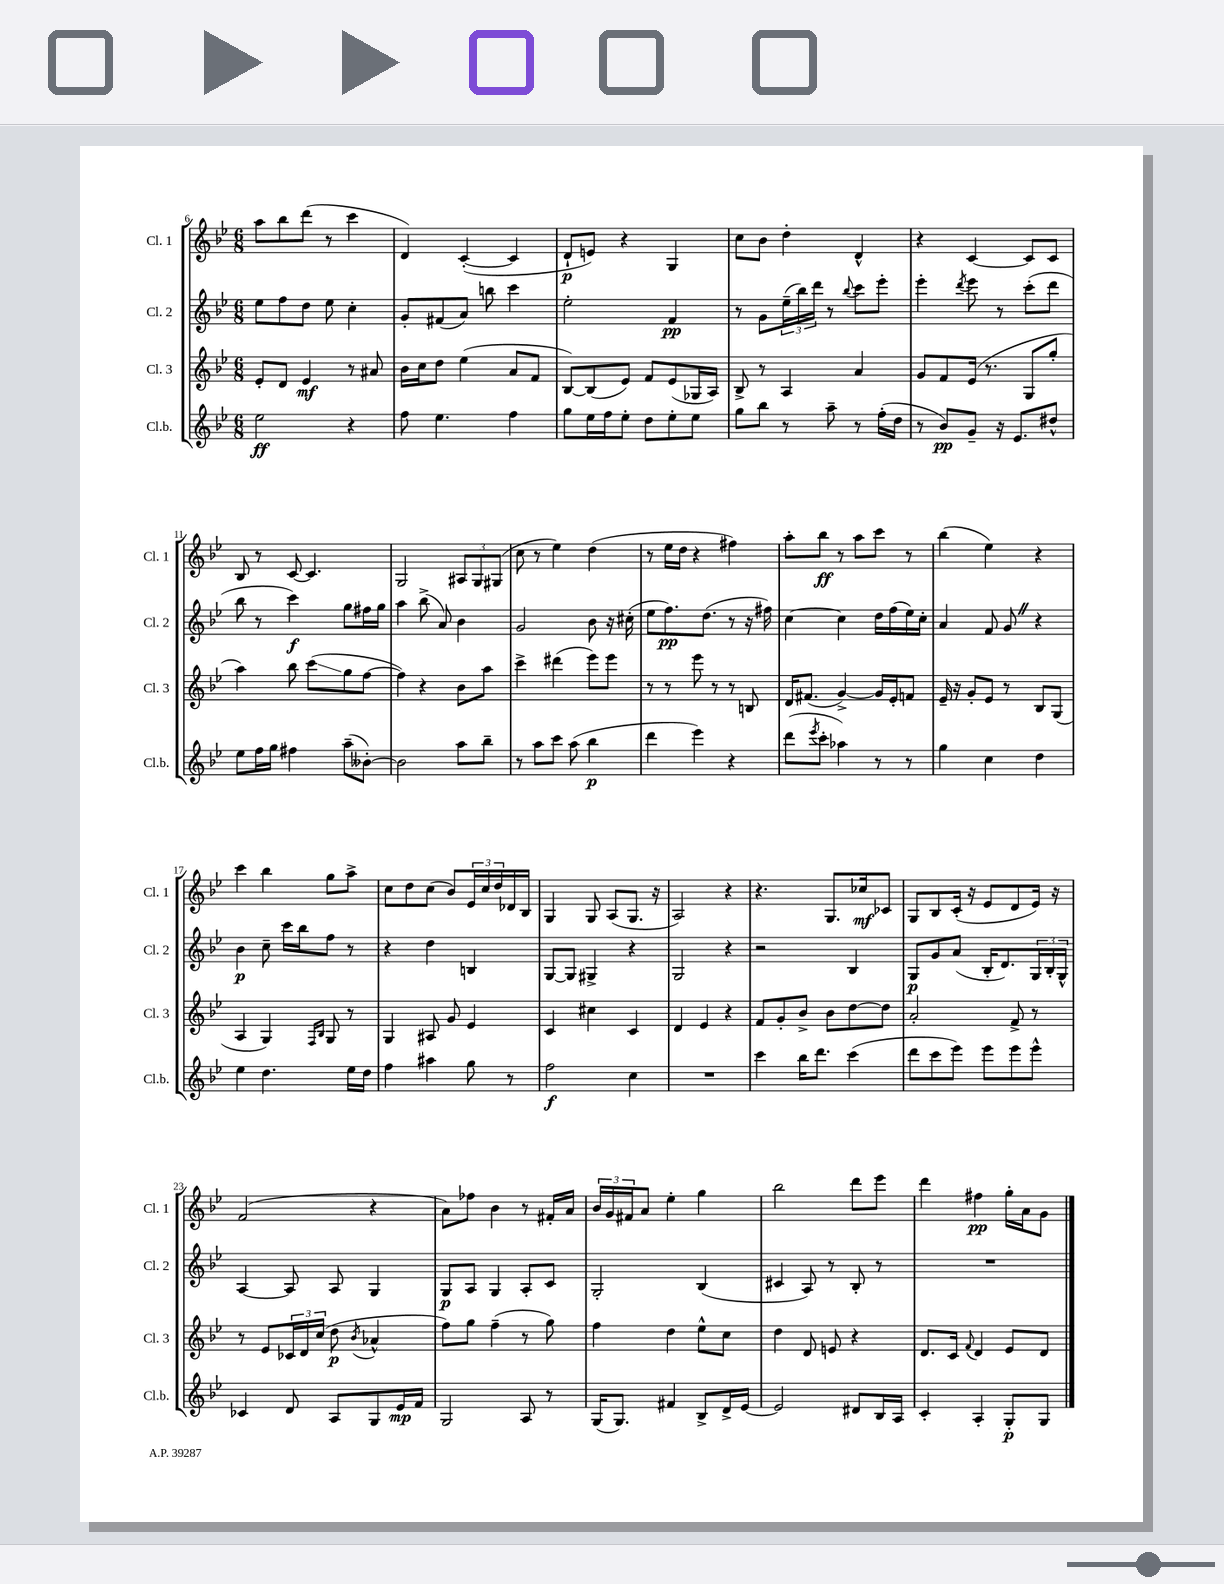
<<
\new StaffGroup <<
\new Staff = "s0" \with { instrumentName = "Cl. 1" shortInstrumentName = "Cl. 1" } {
    \clef treble \key bes \major \numericTimeSignature \time 6/8
    a''8 bes''8 d'''8( r8 c'''4 |
    d'4) c'4~-.( c'4 |
    d'8-!\p e'8) r4 g4 |
    c''8 bes'8 d''4-. d'4-^ |
    r4 c'4~ c'8 c'8 |
    bes8 r8 c'8~ c'4. |
    g2 \tuplet 3/2 { ais8 g8 gis8( } |
    c''8 r8 ees''4) d''4( |
    r8 ees''16 d''16 r4 fis''4) |
    a''8-. bes''8\ff r8 a''8 c'''8 r8 |
    bes''4( ees''4) r4 |
    c'''4 bes''4 g''8 a''8-> |
    c''8 d''8 c''8( bes'8) \tuplet 3/2 { ees'16 c''16 d''16 } des'16 bes16 |
    g4 g8 a8( g8. r16 |
    a2) r4 |
    r4. g8. ces''16\mf ces'8 |
    g8 bes8 c'16-.( r16 ees'8 d'8 ees'16) r16 |
    f'2( r4 |
    a'8) fes''8 bes'4 r8 fis'16-. a'16 |
    \tuplet 3/2 { bes'16 g'16 fis'16 } a'8 ees''4-. g''4 |
    bes''2 d'''8 ees'''8 |
    d'''4 fis''4\pp g''16-. a'16 g'8 \bar "|." |
}
\new Staff = "s1" \with { instrumentName = "Cl. 2" shortInstrumentName = "Cl. 2" } {
    \clef treble \key bes \major \numericTimeSignature \time 6/8
    ees''8 f''8 d''8 ees''8 c''4-. |
    g'8-. fis'8( a'8) b''8 c'''4 |
    ees''2-. f'4\pp |
    r8 g'8 \tuplet 3/2 { ees''16--( bes''16) d'''16 } r8 \appoggiatura { bes''8 } c'''8 ees'''8-. |
    ees'''4-. \acciaccatura { d'''8 } ees'''8 r8 c'''8-.( d'''8 |
    bes''8 r8 c'''4\f) g''8 fis''16 g''16 |
    a''4 bes''8->( a'8) bes'4 |
    g'2 bes'8 r16 cis''16-.( |
    ees''8 f''8.\pp) d''8.( r8 r16 fis''16) |
    c''4~ c''4 d''16 f''16( ees''16) c''16-. |
    a'4 f'8 g'8 \once \override BreathingSign.text = \markup { \musicglyph "scripts.caesura.straight" } \breathe r4 |
    bes'4\p c''8-- c'''16 bes''16 f''8 r8 |
    r4 d''4 b4 |
    g8~ g8 gis4-> r4 |
    g2 r4 |
    r2 bes4 |
    g8\p g'8 a'8( bes16-. d'8.) \tuplet 3/2 { g16 bes16-. g16-^ } |
    a4~ a8 a8 g4 |
    g8\p a8 g4 a8-. c'8 |
    g2-. bes4( |
    cis'4 a8) r8 bes8-. r8 |
    R2. \bar "|." |
}
\new Staff = "s2" \with { instrumentName = "Cl. 3" shortInstrumentName = "Cl. 3" } {
    \clef treble \key bes \major \numericTimeSignature \time 6/8
    ees'8-. d'8 ees'4\mf r8 ais'8 |
    bes'16 c''16 d''8 ees''4( a'8 f'8 |
    bes8~) bes8( ees'8) f'8 ees'8( ges16 a16) |
    bes8-> r8 a4 a'4 |
    g'8 f'8 ees'16( r8. g8 g''8-. |
    a''4) bes''8 c'''8\glissando( g''8 f''8~ |
    f''4) r4 bes'8 a''8 |
    c'''4-> dis'''4( ees'''8) ees'''8 |
    r8 r8 ees'''8 r8 r8 b8 |
    d'16 fis'8.( g'4~->) g'16 ees'16-. f'8 |
    ees'16-- r16 g'8-. ees'8 r8 bes8 g8( |
    a4 g4) \grace { f16 bes16 } g8 r8 |
    g4 ais8 g'8 ees'4 |
    c'4 cis''4 c'4 |
    d'4 ees'4 r4 |
    f'8 g'8-. bes'8-> bes'8 d''8~ d''8 |
    a'2-. f'8-> r8 |
    r8 ees'8 \tuplet 3/2 { ces'16 d'16 c''16( } d''8\p \acciaccatura { bes'8 } aes'4-^ |
    f''8) g''8 f''4--( r8 g''8) |
    f''4 d''4 ees''8-^ c''8 |
    d''4 d'8 e'8 r4 |
    d'8. c'16 \appoggiatura { f'8 } d'4 ees'8 d'8 \bar "|." |
}
\new Staff = "s3" \with { instrumentName = "Cl.b." shortInstrumentName = "Cl.b." } {
    \clef treble \key bes \major \numericTimeSignature \time 6/8
    ees''2\ff r4 |
    f''8 ees''4. f''4 |
    g''8 ees''16 f''16 ees''8-. d''8 ees''8-. ees''8 |
    g''8 bes''8 r8 a''8-- r8 f''16-.( d''16 |
    r8 bes'8\pp) g'8-- r16 ees'8. dis''8-^ |
    ees''8 f''16 g''16 fis''4 a''8--( beses'8~-.) |
    beses'2 a''8 bes''8-- |
    r8 a''8 c'''8 a''8( bes''4\p |
    d'''4 ees'''4) r4 |
    d'''8( \acciaccatura { ees'''8 } c'''8-. aes''4) r8 r8 |
    g''4 c''4 d''4 |
    ees''4 d''4. ees''16 d''16 |
    f''4 ais''4 g''8 r8 |
    f''2\f c''4 |
    R2. |
    c'''4 bes''16 d'''8. c'''4( |
    d'''8 c'''8 ees'''8) ees'''8 ees'''8 ees'''8-^ |
    ces'4 d'8 a8 g8 ees'16\mp f'16 |
    g2 a8 r8 |
    g16( g8.) fis'4 bes8-> d'16-> ees'16~ |
    ees'2 dis'8 bes16 a16 |
    c'4-. a4-. g8-.\p g8 \bar "|." |
}
>>
>>
\layout { \context { \Score currentBarNumber = #6 } }
